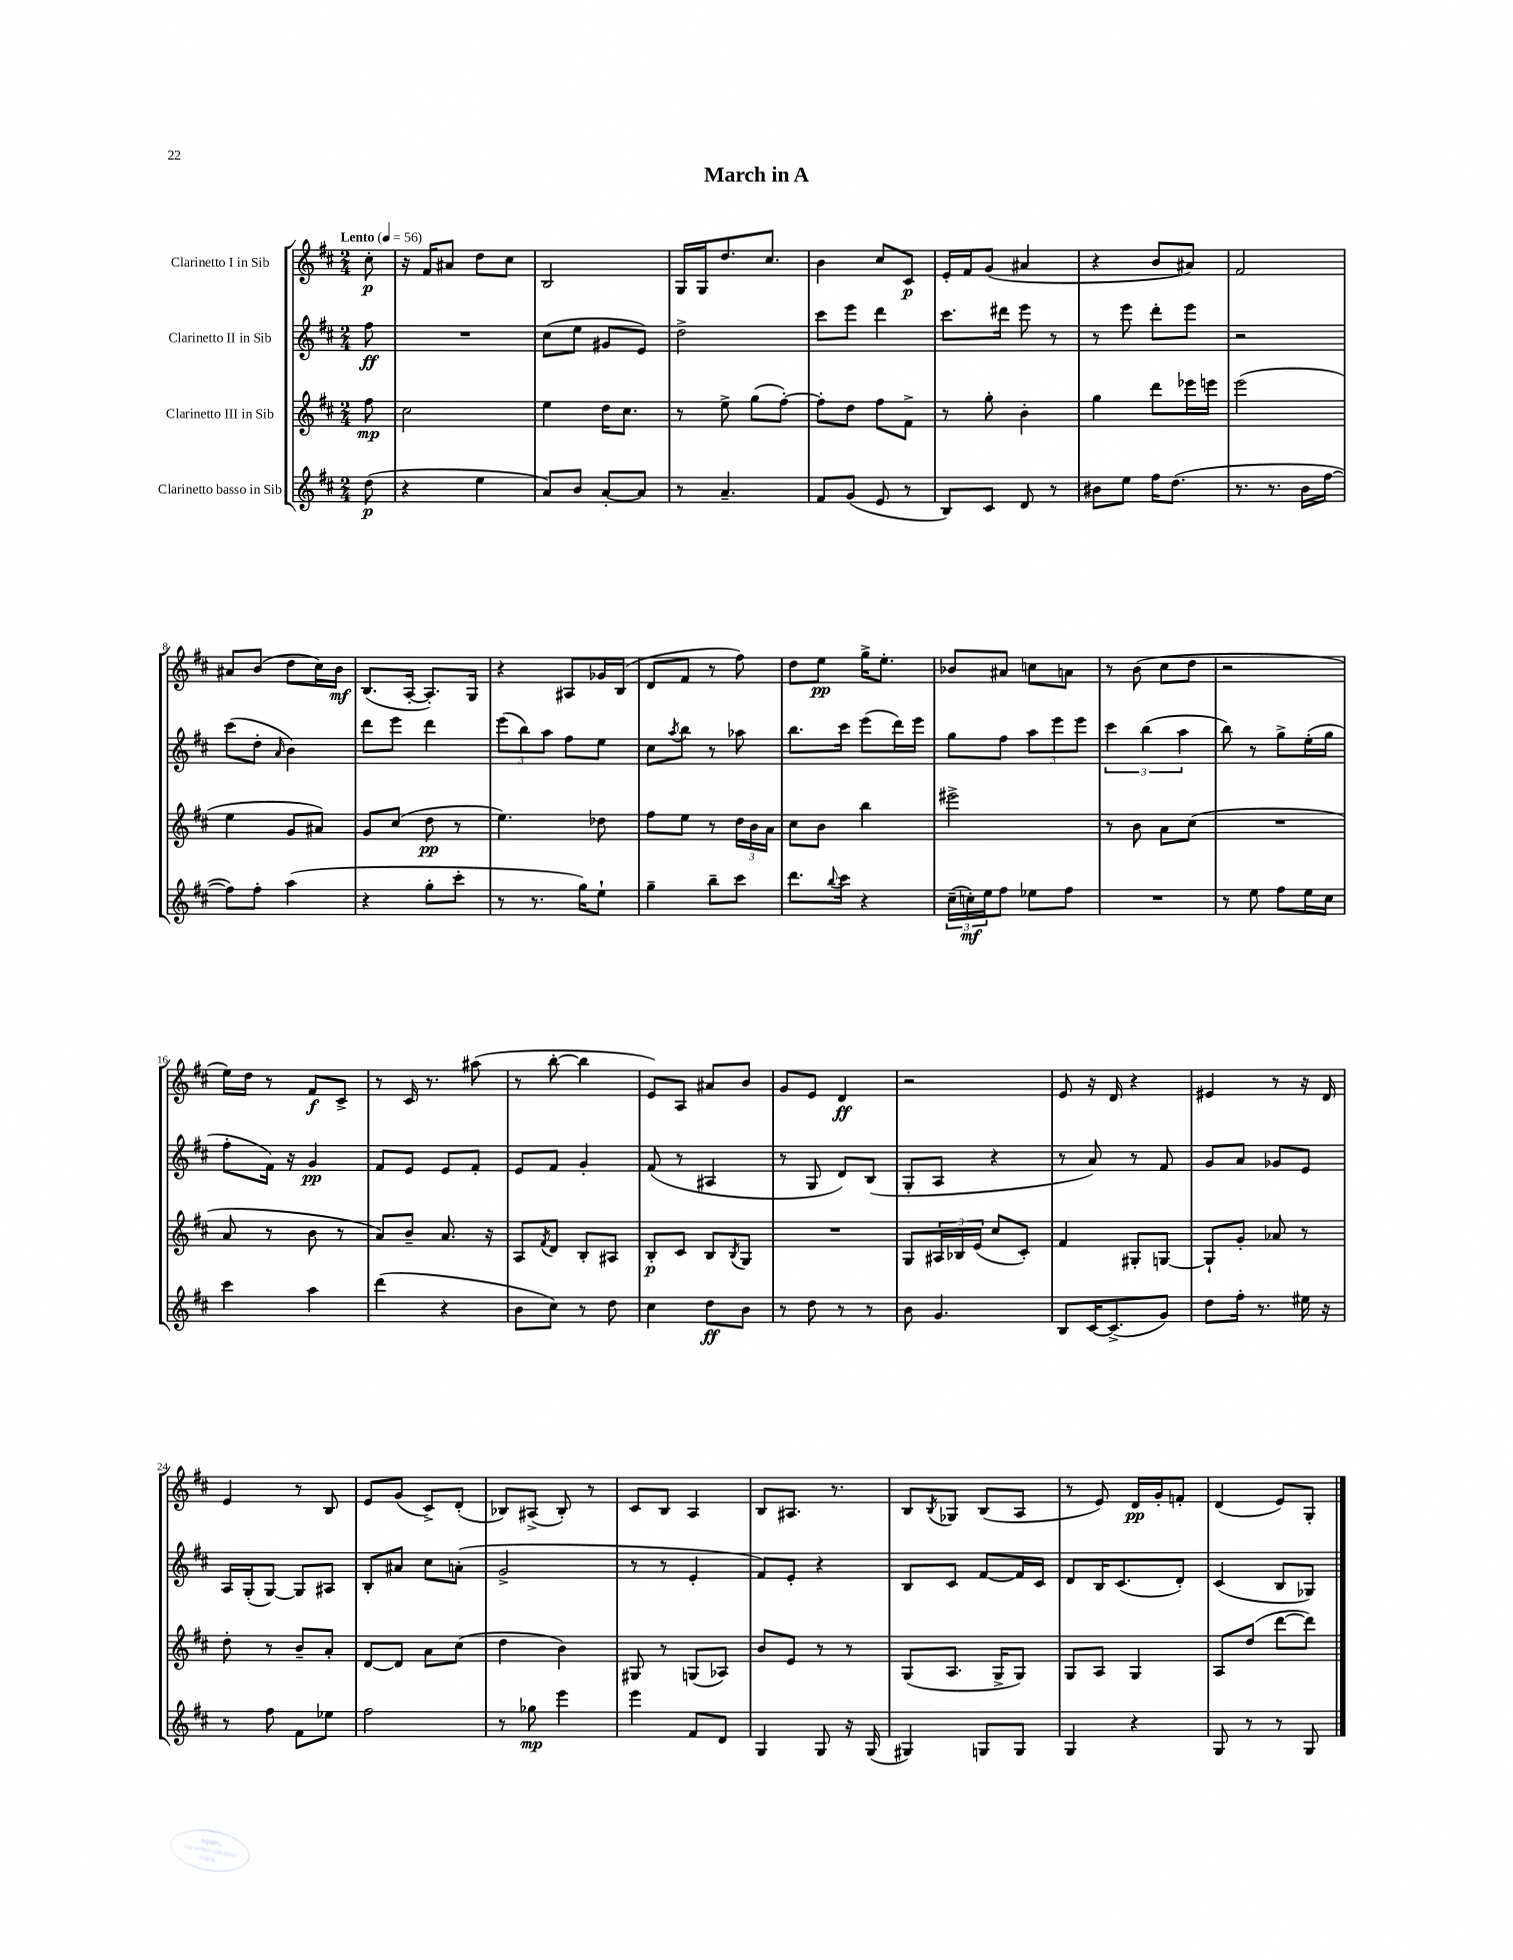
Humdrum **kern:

**kern	**dynam	**kern	**dynam	**kern	**dynam	**kern	**dynam
*part4	*part4	*part3	*part3	*part2	*part2	*part1	*part1
*staff4	*staff4	*staff3	*staff3	*staff2	*staff2	*staff1	*staff1
*I"Clarinetto basso in Sib	*	*I"Clarinetto III in Sib	*	*I"Clarinetto II in Sib	*	*I"Clarinetto I in Sib	*
*clefG2	*	*clefG2	*	*clefG2	*	*clefG2	*
*k[f#c#]	*	*k[f#c#]	*	*k[f#c#]	*	*k[f#c#]	*
*M2/4	*	*M2/4	*	*M2/4	*	*M2/4	*
*MM56	*	*MM56	*	*MM56	*	*MM56	*
=	=	=	=	=	=	=	=
!	!	!	!	!	!	!LO:TX:a:B:t=Lento	!
(8dd\	p	8ff#\	mp	8ff#\	ff	8cc#'\	p
=1	=1	=1	=1	=1	=1	=1	=1
4r	.	2cc#\	.	2r	.	16r	.
.	.	.	.	.	.	16f#/KL	.
.	.	.	.	.	.	8a#X/J	.
4ee\	.	.	.	.	.	8dd\L	.
.	.	.	.	.	.	8cc#\J	.
=2	=2	=2	=2	=2	=2	=2	=2
8a/L)	.	4ee\	.	(8cc#\L	.	2B/	.
8b/J	.	.	.	8ee\J	.	.	.
[8a'/L	.	16dd\KL	.	8g#X/L	.	.	.
.	.	8.cc#\J	.	.	.	.	.
8a/J]	.	.	.	8e/J)	.	.	.
=3	=3	=3	=3	=3	=3	=3	=3
8r	.	8r	.	2dd^\	.	16G/LL	.
.	.	.	.	.	.	16G/J	.
4.a~/	.	8ee^\	.	.	.	8.dd/	.
.	.	(8gg\L	.	.	.	.	.
.	.	.	.	.	.	8.cc#/J	.
.	.	[8ff#'\J)	.	.	.	.	.
=4	=4	=4	=4	=4	=4	=4	=4
8f#/L	.	8ff#'\L]	.	8ccc#\L	.	4b\	.
(8g/J	.	8dd\J	.	8eee\J	.	.	.
8e/	.	8ff#\L	.	4ddd\	.	8cc#/L	.
8r	.	8f#^\J	.	.	.	8c#/J	p
=5	=5	=5	=5	=5	=5	=5	=5
8B/L)	.	8r	.	8.ccc#\L	.	16e'/LL	.
.	.	.	.	.	.	16f#/J	.
8c#/J	.	8gg'\	.	.	.	(8g/J	.
.	.	.	.	16ddd#X\Jk	.	.	.
8d/	.	4b'\	.	8eee\	.	4a#X/	.
8r	.	.	.	8r	.	.	.
=6	=6	=6	=6	=6	=6	=6	=6
8b#X\L	.	4gg\	.	8r	.	4r	.
8ee\J	.	.	.	8eee\	.	.	.
16ff#\KL	.	8ddd\L	.	8ddd'\L	.	8b/L	.
(8.dd\J	.	.	.	.	.	.	.
.	.	16eee-X\L	.	8eee\J	.	8a#X/J)	.
.	.	16eeen\JJ	.	.	.	.	.
=7	=7	=7	=7	=7	=7	=7	=7
8.r	.	(2eee\	.	2r	.	2f#/	.
8.r	.	.	.	.	.	.	.
16b\LL	.	.	.	.	.	.	.
[16ff#\JJ	.	.	.	.	.	.	.
!!LO:LB:g=z
=8	=8	=8	=8	=8	=8	=8	=8
8ff#\L])	.	4ee\	.	(8ccc#\L	.	8a#X/L	.
8ff#'\J	.	.	.	8dd'\J	.	(8b/J	.
.	.	.	.	16qqa/	.	.	.
(4aa\	.	8g/L	.	4b\)	.	8dd\L	.
.	.	8a#X/J)	.	.	.	16cc#\L)	.
.	.	.	.	.	.	16b\JJ	mf
=9	=9	=9	=9	=9	=9	=9	=9
4r	.	8g/L	.	8ddd\L	.	(8.B/L	.
.	.	(8cc#/J	.	8eee\J	.	.	.
.	.	.	.	.	.	[16A'/Jk	.
8gg'\L	.	8dd\	pp	4ddd\	.	8.A'/L])	.
8ccc#'\J	.	8r	.	.	.	.	.
.	.	.	.	.	.	16G/Jk	.
=10	=10	=10	=10	=10	=10	=10	=10
8r	.	4.ee\)	.	(12eee\L	.	4r	.
.	.	.	.	12bb\)	.	.	.
8.r	.	.	.	.	.	.	.
.	.	.	.	12aa\J	.	.	.
.	.	.	.	8ff#\L	.	8A#X/L	.
16gg\KL)	.	.	.	.	.	.	.
8ee`\J	.	8dd-X\	.	8ee\J	.	16g-X/L	.
.	.	.	.	.	.	(16B/JJ	.
=11	=11	=11	=11	=11	=11	=11	=11
4gg~\	.	8ff#\L	.	8cc#\L	.	8d/L	.
.	.	.	.	8qaa/	.	.	.
.	.	8ee\J	.	8bb\J	.	8f#/J	.
8bb~\L	.	8r	.	8r	.	8r	.
8ccc#\J	.	24dd\LL	.	8aa-X\	.	8ff#\)	.
.	.	24b\	.	.	.	.	.
.	.	24a\JJ	.	.	.	.	.
=12	=12	=12	=12	=12	=12	=12	=12
8.ddd\L	.	8cc#\L	.	8.bb\L	.	8dd\L	.
.	.	8b\J	.	.	.	8ee\J	pp
8qqbb/	.	.	.	.	.	.	.
16ccc#\Jk	.	.	.	16ccc#\Jk	.	.	.
4r	.	4bb\	.	(8eee\L	.	16gg^\KL	.
.	.	.	.	.	.	8.ee'\J	.
.	.	.	.	16ddd\L)	.	.	.
.	.	.	.	16eee\JJ	.	.	.
=13	=13	=13	=13	=13	=13	=13	=13
(24cc#~\LL	.	2eee#X^\	.	8gg\L	.	8b-X/L	.
24ccn'\)	mf	.	.	.	.	.	.
24ee\J	.	.	.	.	.	.	.
8ff#\J	.	.	.	8ff#\J	.	8a#X/J	.
8ee-X\L	.	.	.	12aa\L	.	8ccn\L	.
.	.	.	.	12eee\	.	.	.
8ff#\J	.	.	.	.	.	8an\J	.
.	.	.	.	12eee\J	.	.	.
=14	=14	=14	=14	=14	=14	=14	=14
2r	.	8r	.	6ccc#\	.	8r	.
.	.	8b\	.	.	.	(8b\	.
.	.	.	.	(6bb\	.	.	.
.	.	8a\L	.	.	.	8cc#\L	.
.	.	.	.	6aa\	.	.	.
.	.	(8cc#\J	.	.	.	8dd\J	.
=15	=15	=15	=15	=15	=15	=15	=15
8r	.	2r	.	8bb\)	.	2r	.
8ee\	.	.	.	8r	.	.	.
8ff#\L	.	.	.	8gg^\L	.	.	.
16ee\L	.	.	.	(16ee'\L	.	.	.
16cc#\JJ	.	.	.	16gg\JJ	.	.	.
!!LO:LB:g=z
=16	=16	=16	=16	=16	=16	=16	=16
4ccc#\	.	8a/	.	8ff#'\L	.	16ee\LL)	.
.	.	.	.	.	.	16dd\JJ	.
.	.	8r	.	16f#\Jk)	.	8r	.
.	.	.	.	16r	.	.	.
4aa\	.	8b\	.	4g/	pp	8f#/L	f
.	.	8r	.	.	.	8c#^/J	.
=17	=17	=17	=17	=17	=17	=17	=17
(4ddd\	.	8a/L)	.	8f#/L	.	8r	.
.	.	8b~/J	.	8e/J	.	16c#/	.
.	.	.	.	.	.	8.r	.
4r	.	8.a/	.	8e/L	.	.	.
.	.	.	.	8f#'/J	.	(8aa#X\	.
.	.	16r	.	.	.	.	.
=18	=18	=18	=18	=18	=18	=18	=18
8b\L	.	8A/L	.	8e/L	.	8r	.
.	.	8qf#/	.	.	.	.	.
8cc#\J)	.	8d/J	.	8f#/J	.	[8bb'\	.
8r	.	8B'/L	.	4g'/	.	4bb\]	.
8dd\	.	8A#X/J	.	.	.	.	.
=19	=19	=19	=19	=19	=19	=19	=19
4cc#\	.	8B'/L	p	(8f#/	.	8e/L)	.
.	.	8c#/J	.	8r	.	8A/J	.
8dd\L	ff	8B/L	.	4A#X/	.	8a#X/L	.
.	.	8qB/	.	.	.	.	.
8b\J	.	8G/J	.	.	.	8b/J	.
=20	=20	=20	=20	=20	=20	=20	=20
8r	.	2r	.	8r	.	8g/L	.
8dd\	.	.	.	8G/	.	8e/J	.
8r	.	.	.	8d/L)	.	4d/	ff
8r	.	.	.	(8B/J	.	.	.
=21	=21	=21	=21	=21	=21	=21	=21
8b\	.	8G/L	.	8G'/L	.	2r	.
4.g/	.	24A#X/L	.	8A/J	.	.	.
.	.	24B-X/	.	.	.	.	.
.	.	(24e/JJ	.	.	.	.	.
.	.	8cc#/L	.	4r	.	.	.
.	.	8c#'/J)	.	.	.	.	.
=22	=22	=22	=22	=22	=22	=22	=22
8B/L	.	4f#/	.	8r	.	8e/	.
[16c#/K	.	.	.	8a/)	.	16r	.
(8.c#^/]	.	.	.	.	.	16d/	.
.	.	8G#X'/L	.	8r	.	4r	.
8g/J)	.	[8Gn/J	.	8f#/	.	.	.
=23	=23	=23	=23	=23	=23	=23	=23
8dd\L	.	8G`/L]	.	8g/L	.	4e#X/	.
16ff#'\Jk	.	8g'/J	.	8a/J	.	.	.
8.r	.	.	.	.	.	.	.
.	.	8a-X/	.	8g-X/L	.	8r	.
16ee#X\	.	8r	.	8e/J	.	16r	.
16r	.	.	.	.	.	16d/	.
!!LO:LB:g=z
=24	=24	=24	=24	=24	=24	=24	=24
8r	.	8dd'\	.	16A/LL	.	4e/	.
.	.	.	.	(16G'/J	.	.	.
8ff#\	.	8r	.	[8G/J)	.	.	.
8f#\L	.	8b~/L	.	8G/L]	.	8r	.
8ee-X\J	.	8a'/J	.	8A#X/J	.	8B/	.
=25	=25	=25	=25	=25	=25	=25	=25
2ff#\	.	[8d/L	.	8B'/L	.	8e/L	.
.	.	8d/J]	.	8a#X/J	.	(8g/J	.
.	.	8a\L	.	8cc#\L	.	8c#^/L)	.
.	.	(8cc#\J	.	(8an'\J	.	(8d'/J	.
=26	=26	=26	=26	=26	=26	=26	=26
8r	.	4dd\	.	2g^/	.	8B-X/L)	.
8gg-X\	mp	.	.	.	.	(8A#X^/J	.
4eee\	.	4b\)	.	.	.	8B-'/)	.
.	.	.	.	.	.	8r	.
=27	=27	=27	=27	=27	=27	=27	=27
4eee\	.	8G#X/	.	8r	.	8c#/L	.
.	.	8r	.	8r	.	8B/J	.
8f#/L	.	(8Gn/L	.	4e'/	.	4A/	.
8d/J	.	8A-X/J)	.	.	.	.	.
=28	=28	=28	=28	=28	=28	=28	=28
4G/	.	8b/L	.	8f#/L)	.	8B/L	.
.	.	8e/J	.	8e'/J	.	8.A#X/J	.
8G/	.	8r	.	4r	.	.	.
.	.	.	.	.	.	8.r	.
16r	.	8r	.	.	.	.	.
(16G/	.	.	.	.	.	.	.
=29	=29	=29	=29	=29	=29	=29	=29
4G#X/)	.	(8G/L	.	8B/L	.	8B/L	.
.	.	.	.	.	.	8qB/	.
.	.	8.A/J	.	8c#/J	.	8G-X/J	.
8Gn/L	.	.	.	[8f#/L	.	(8B/L	.
.	.	16G^/KL	.	.	.	.	.
8G/J	.	8G/J)	.	16f#/L]	.	8A/J	.
.	.	.	.	16c#/JJ	.	.	.
=30	=30	=30	=30	=30	=30	=30	=30
4G/	.	8G/L	.	8d/L	.	8r	.
.	.	8A/J	.	16B/K	.	8e/)	.
.	.	.	.	(8.c#/	.	.	.
4r	.	4G/	.	.	.	16d/LL	pp
.	.	.	.	.	.	16g'/J	.
.	.	.	.	8d'/J)	.	8fn'/J	.
=31	=31	=31	=31	=31	=31	=31	=31
8G/	.	8A/L	.	(4c#/	.	(4d/	.
8r	.	(8dd/J	.	.	.	.	.
8r	.	[8ddd\L	.	8B/L	.	8e/L)	.
8G/	.	8ddd\J])	.	8G-X/J)	.	8G'/J	.
==	==	==	==	==	==	==	==
*-	*-	*-	*-	*-	*-	*-	*-
